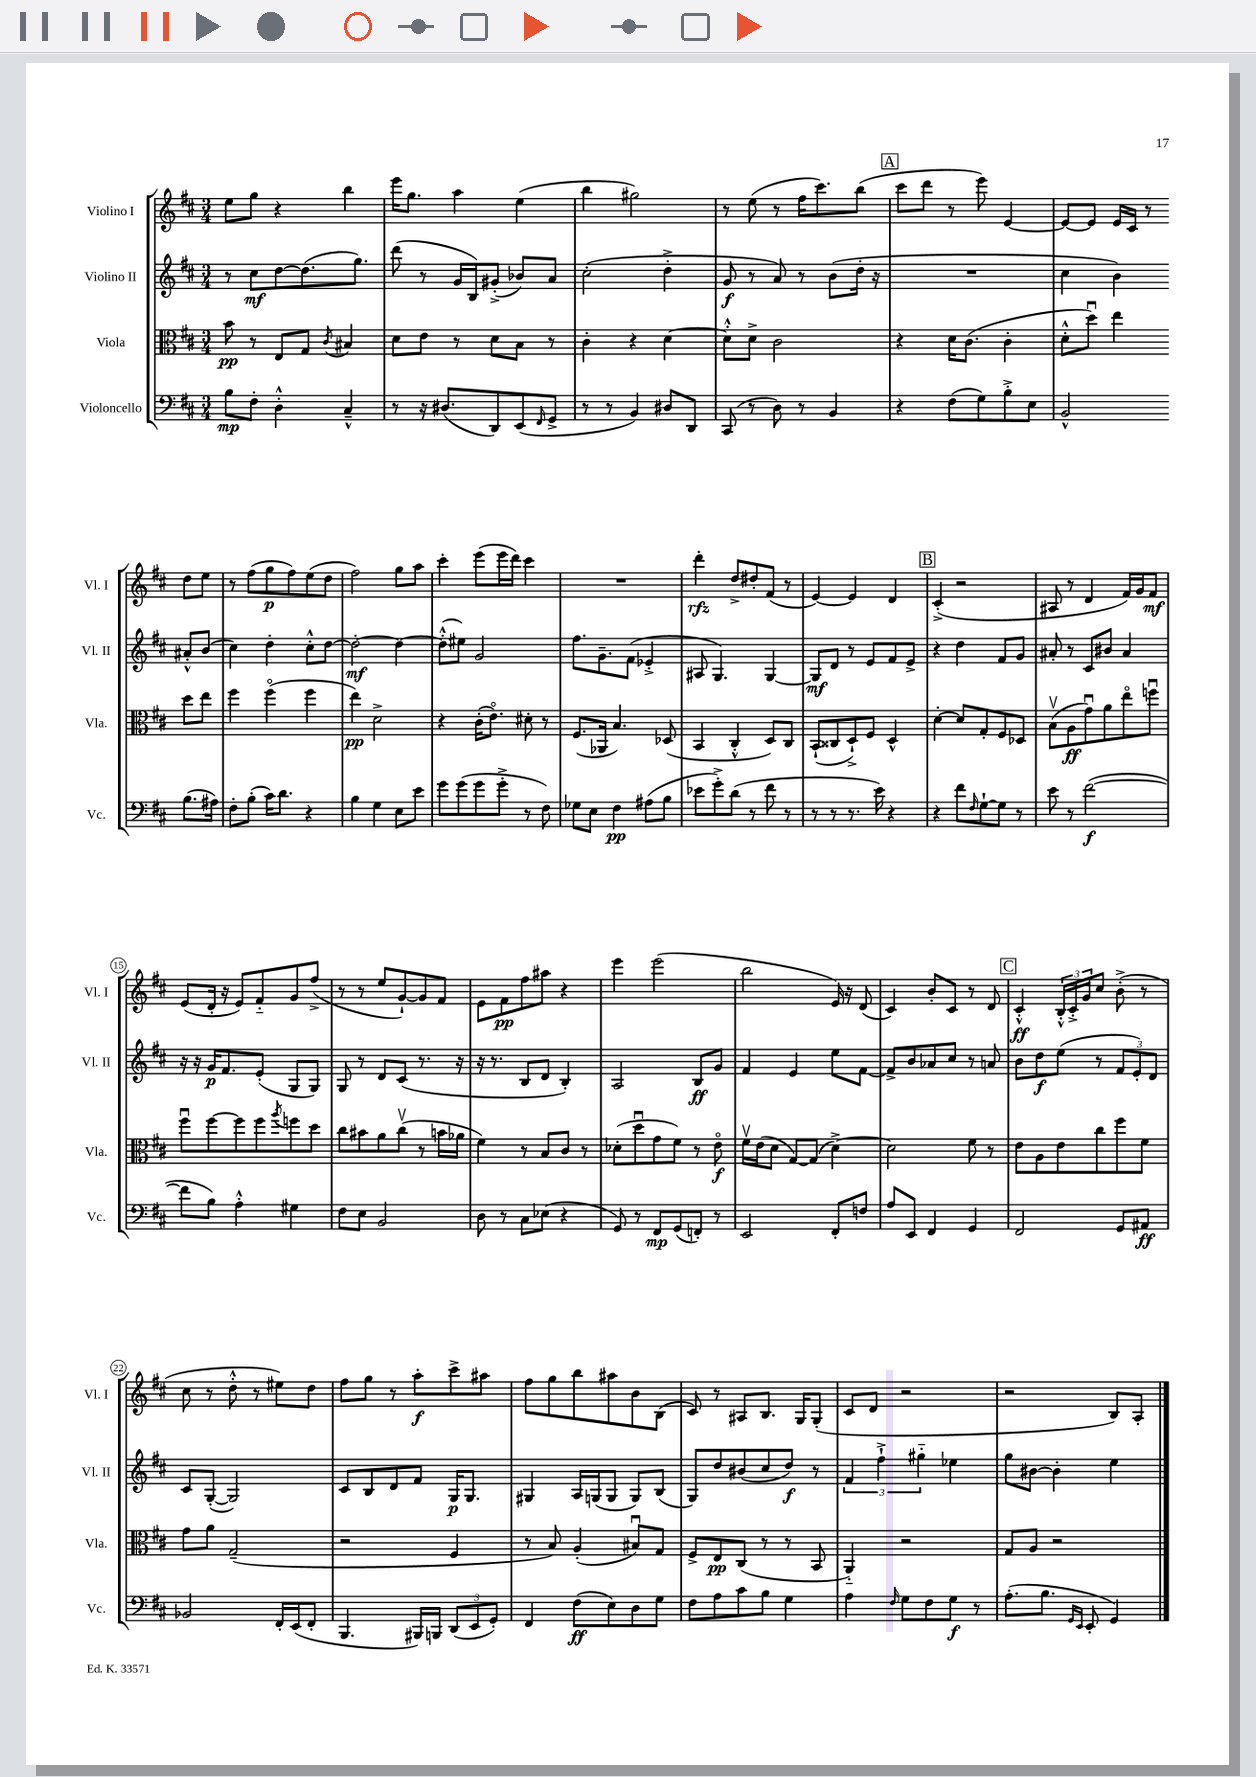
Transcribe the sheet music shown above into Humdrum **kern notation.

**kern	**kern	**kern	**kern
*staff4	*staff3	*staff2	*staff1
*clefF4	*clefC3	*clefG2	*clefG2
*k[f#c#]	*k[f#c#]	*k[f#c#]	*k[f#c#]
*M3/4	*M3/4	*M3/4	*M3/4
8B\L	8b\	8r	8ee\L
8F#'\J	8r	8cc#\L	8gg\J
4D'^^\	8E/L	[8dd\	4r
.	8G/J	(8.dd\]	.
.	8qc#/	.	.
4C#~^^/	4B#/	.	4bb\
.	.	8.gg\J)	.
=	=	=	=
8r	8d\L	(8ddd\	16eee\LK
.	.	.	8.gg\J
16r	8e\J	8r	.
(8.D#/L	.	.	.
.	8r	16g/LL	4aa\
.	.	16B/J)	.
8DD/)	8d\L	(8g#'^/J	.
(8EE/	8B\J	8b-/L)	(4ee\
16qqFF#/	.	.	.
8GG^/J	8r	8a/J	.
=	=	=	=
8r	4c#'\	(2cc#'\	4bb\
8r	.	.	.
4BB/)	4r	.	2gg#\)
8D#/L	[4d\	4dd'^\	.
8DD/J	.	.	.
=	=	=	=
(8CC#/	8d'^^\]L	8g/	8r
8r	8d^\J	8r	(8ee\
8D\)	2c#\	8a/)	8r
8r	.	8r	16ff#\LK
.	.	.	8.ccc#\)
4BB/	.	(8b\L	.
.	.	16dd'\Jk	(8bb\J
.	.	16r	.
=	=	=	=
4r	4r	2.r	8ccc#\L
.	.	.	8ddd\J
(8F#\L	16d\LK	.	8r
.	(8.c#\J	.	.
8G\)	.	.	8eee\)
8B'^\	4c#'\	.	[4e/
8E\J	.	.	.
=	=	=	=
2BB^^/	8d'^^\L	4cc#\	8e/_L
.	8ddu\J)	.	8e/]J
.	4ee\	4b\)	16e/LL
.	.	.	16c#/JJ
.	.	.	8r
(8.B\L	8dd\L	8a#'^^/L	8dd\L
.	8ee\J	(8b/J	8ee\J
16A#\Jk)	.	.	.
=	=	=	=
8F#'\L	4ff#\	4cc#\)	8r
(8B'\J	.	.	(8ff#\L
16c#\LK)	(4ff#o\	4dd'\	8gg\
8.d\J	.	.	.
.	.	.	8ff#\)
4r	4ff#\	8cc#'^^\L	(8ee\
.	.	[8dd\J	8dd\J
=	=	=	=
4B\	4ee\)	2dd'\_	2ff#\)
4G\	2d^\	.	.
8E\L	.	4dd\_	8gg\L
8e\J	.	.	8aa\J
=	=	=	=
8g\L	4r	(8dd'^^\]L	4ccc#'\
(8g\	.	8ee#\J)	.
8g\	(16c#'\LK	2g/	(8eee\L
.	8.eo\J)	.	.
8g'^\J	.	.	16eee\L
.	.	.	16ddd\JJ)
8r	8d#'\	.	4ccc#\
8F#\)	8r	.	.
=	=	=	=
8G-\L	(8.F#/L	8.ff#\L	2.r
8E\J	.	.	.
.	16AA-/Jk	8.g~\	.
4F#\	4.B/)	.	.
.	.	(8f#\J	.
(8A#\L	.	4e-'^/	.
8B\J	(8D-/	.	.
=	=	=	=
8e-\L	4BB/	8A#/	4ddd'\
8g'^\)	.	4.G/)	.
(8d\J	4C#'^^/	.	8dd^/L
8r	.	.	8dd#'/
8f#\	8D/L)	[4G/	(8f#/J
8r	8C#/J	.	8r
=	=	=	=
8r	(8BB`/L	8G/]L	[4e/)
8r	8C##/	8d/J	.
8.r	8D`^/)	8r	4e/]
.	8F#/J	8e/L	.
16e\)	.	.	.
4r	4D^^/	8f#/	4d/
.	.	8e^/J	.
=	=	=	=
4r	[4d'\	4r	(4c#'^/
8f#\L	8d/]L	4dd\	2r
16qqF#/	.	.	.
[8G`\	8G'/	.	.
8G\]J	8F#/	8f#/L	.
8r	8D-/J	8g/J	.
=	=	=	=
8e\	(8Bv\L	8a#'/	8A#/
8r	8A\	8r	8r
([2f#\	8gu\)	8c#/L	4d/
.	8a\	8b#/J	.
.	8eeo\	4a#/	16f#/LL)
.	.	.	16g/J
.	8ffu\J	.	8f#/J
=	=	=	=
8f#\]L	8ff#u\L	16r	(8e/L
.	.	16r	.
8B\J)	[8ff#\	16g/LK	16d'/Jk
.	.	8.f#/	16r
4A'^^\	8ff#\]	.	8e/L)
.	8ff#\	(8e'/J	8f#'~/
.	8qaa/	.	.
4G#\	8ff\	8G/L	8g/
.	8dd\J	8G/J)	(8ff#^/J
=	=	=	=
8F#\L	8cc#\L	8G/	8r
8E\J	8b#\	8r	8r
2BB/	8a\	8d/L	8ee/L
.	(8cc#v\J	(8c#/J	[8g`/)
.	8r	8.r	8g/]
.	16b\LL	.	8f#/J
.	16a-\JJ	16r	.
=	=	=	=
8D\	4f#\)	16r	8e\L
.	.	8.r	.
8r	.	.	8f#\
8C#\L	8r	8B/L	8ff#\
(8E-\J	8B/L	8d/J	8aa#\J
4r	8c#/J	4B'/)	4r
.	8r	.	.
=	=	=	=
8GG/)	(8d-'\L	2A/	4eee\
8r	8ddu\	.	.
8FF#/L	8g\	.	(2eee\
(8GG/	8f#\J)	.	.
8FF'/J)	8r	8B/L	.
8r	8eo\	8g/J	.
=	=	=	=
2EE/	16f#v\LL	4f#/	2bb\
.	(16e\J	.	.
.	8d\J	.	.
.	[8G/L)	4e/	.
.	(8G/]J	.	.
8FF#'/L	[4d^\)	8ee\L	16e/)
.	.	.	16r
8F/J	.	[8f#\J	(8d/
=	=	=	=
8A/L	2d\]	8f#^/]L	4c#/)
8EE/J	.	8b/	.
4FF#/	.	8a-/	8b'/L
.	.	8cc#/J	8c#/J
4GG/	8f#\	8r	8r
.	8r	8a/	8d/
=	=	=	=
2FF#/	8e\L	8b\L	4c#'^^/
.	8A\	8dd\	.
.	8e\	(8ee\J	24B'^^/LL
.	.	.	24c#'^/
.	.	.	24g/J
.	8cc#\	8r	8cc#/J
8GG/L	8ff#\	12f#/L	(8b'^\
.	.	12e'/)	.
8AA#/J	8f#\J	.	8r
.	.	12d/J	.
=	=	=	=
2BB-/	8g\L	8c#/L	8cc#\
.	8a\J	([8G'/J	8r
.	(2G~/	2G/])	8dd'^^\
.	.	.	8r
16FF#'/LL	.	.	8ee#\L)
(16EE/J	.	.	.
8FF#'/J	.	.	8dd\J
=	=	=	=
4.BBB/	2r	8c#/L	8ff#\L
.	.	8B/	8gg\J
.	.	8d/	8r
16BBB#/LL)	.	8f#/J	8aa'\L
16BBB/JJ	.	.	.
(12DD/L	4F#/	16G/LK	8ccc#^\
.	.	8.G/J	.
12EE/	.	.	.
.	.	.	8aa#\J
12GG'/J)	.	.	.
=	=	=	=
4FF#/	8r	4G#/	8ff#\L
.	8B/)	.	8gg\
(8F#\L	(4A'/	16A/LL	8bb\
.	.	(16G/J	.
8E\)	.	8G/J	8aa#\
8D\	8B#u/L)	8G/L)	8b\
8G\J	8G/J	(8B/J	(8B\J
=	=	=	=
8F#\L	8F#^/L	8G/L)	8c#/)
8A\	8E/	8dd/	8r
8c#\	(8C#/J	(8b#/	8A#/L
8B\J	8r	8cc#/	8.B/J
4G\	8r	8dd/J)	.
.	.	.	16G/LK
.	8BB/	8r	(8G'/J
=	=	=	=
4A\	4AA'~/)	6f#/	8c#/L
.	.	.	8d/J
.	.	6ff#`^\	.
16qqF#/	.	.	.
8G\L	2r	.	2r
.	.	6gg#'~\	.
8F#\	.	.	.
8G\J	.	4ee-\	.
8r	.	.	.
=	=	=	=
(8.A'\L	8G/L	8gg\L	2r
.	8A/J	[8b#\J	.
8.B\J	.	.	.
.	2r	4b#'\]	.
16qqGG/LL	.	.	.
16qqEE/JJ	.	.	.
8EE'/	.	.	.
4GG/)	.	4ee\	8B/L)
.	.	.	8A'/J
==	==	==	==
*-	*-	*-	*-
